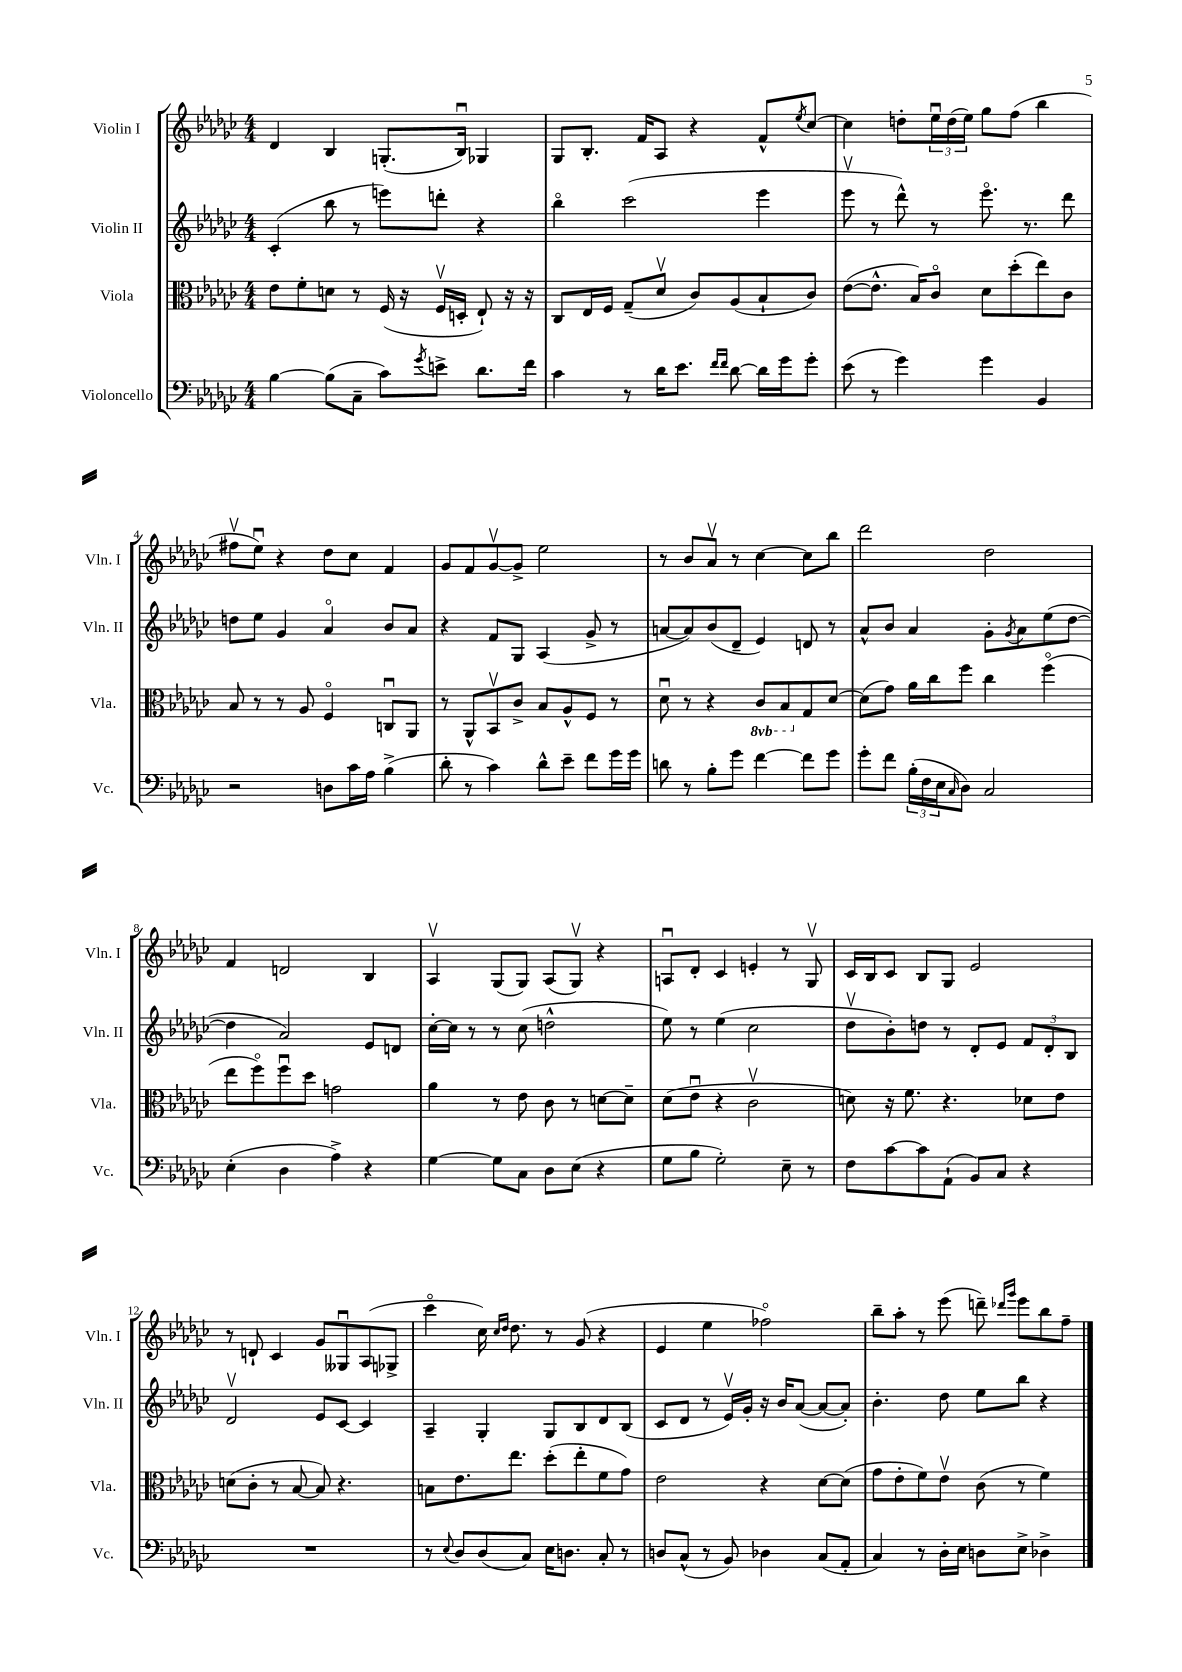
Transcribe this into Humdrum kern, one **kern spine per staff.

**kern	**kern	**kern	**kern
*part4	*part3	*part2	*part1
*staff4	*staff3	*staff2	*staff1
*I"Violoncello	*I"Viola	*I"Violin II	*I"Violin I
*I'Vc.	*I'Vla.	*I'Vln. II	*I'Vln. I
*clefF4	*clefC3	*clefG2	*clefG2
*k[b-e-a-d-g-c-]	*k[b-e-a-d-g-c-]	*k[b-e-a-d-g-c-]	*k[b-e-a-d-g-c-]
*M4/4	*M4/4	*M4/4	*M4/4
=1	=1	=1	=1
[4B-\	8e-\L	(4c-'/	4d-/
.	8f'\	.	.
(8B-\L]	8dn\J	8bb-\	4B-/
8C-~\J	8r	8r	.
8c-\L)	(16F/	8eeen\L)	(8.Gn'/L
.	16r	.	.
8qg-/	.	.	.
8en^\J	16Fv/LL	8dddn'\J	.
.	16Dn'/JJ	.	16B-u/Jk)
8.d-\L	8E-`/)	4r	4G-X/
.	16r	.	.
16f\Jk	16r	.	.
=2	=2	=2	=2
4c-\	8C-/L	4bb-\	8G-/L
.	16E-/L	.	8.B-'/J
.	16F/JJ	.	.
8r	(8G-~/L	(2ccc-\	.
.	.	.	16f/KL
16d-\KL	8d-v/J	.	8A-/J
8.e-\J	.	.	.
.	8c-/L)	.	4r
16qqf/LL	.	.	.
16qqf/JJ	.	.	.
[8d-\	(8A-/	.	.
16d-\LL]	8B-`/	4eee-\	8f^^/L
16g-\J	.	.	.
.	.	.	8qee-/
8g-'\J	8c-/J)	.	[8cc-/J
=3	=3	=3	=3
(8e-\	([8e-\L	8eee-v\	4cc-\]
8r	8.e-^^\J]	8r	.
4g-\)	.	8ddd-^^\)	8ddn'\L
.	16B-/KL)	.	.
.	8c-/J	8r	24ee-u\L
.	.	.	(24dd\
.	.	.	24ee-\JJ)
4g-\	8d-\L	8.eee-\	8gg-\L
.	(8dd-'\	.	(8ff\J
.	.	8.r	.
4BB-/	8ee-\)	.	4bb-\
.	8c-\J	8ddd-\	.
!!LO:LB:g=z
=4	=4	=4	=4
2r	8B-/	8ddn\L	8ff#Xv\L
.	8r	8ee-\J	8ee-u\J)
.	8r	4g-/	4r
.	8A-/	.	.
8Dn\L	4F/	4a-/	8dd-\L
16c-\L	.	.	8cc-\J
16A-\JJ	.	.	.
(4B-^\	8Cnu/L	8b-/L	4f/
.	8AA-/J	8a-/J	.
=5	=5	=5	=5
8d-'\	8r	4r	8g-/L
8r	8AA-^^/L	.	8f/
4c-\)	8BB-v/	8f/L	[8g-v/
.	8c-^/J	8G-/J	8g-^/J]
8d-^^\L	8B-/L	(4A-/	2ee-\
8e-~\J	8A-^^/	.	.
8f\L	8F/J	8g-^/	.
16g-\L	8r	8r	.
16g-\JJ	.	.	.
=6	=6	=6	=6
8dn\	8d-u\	[8an/L	8r
8r	8r	8a/])	8b-/L
8B-'\L	4r	(8b-/	8a-v/J
8g-\J	.	8d-~/J	8r
*	*8ba	*	*
[4f\	8C-/L	4e-/)	[4cc-\
.	8BB-/	.	.
*	*X8ba	*	*
8f\L]	8G-/	8dn/	8cc-\L]
8g-\J	[8d-/J	8r	8bb-\J
=7	=7	=7	=7
8g-'\L	(8d-\L]	8a-^^/L	2ddd-\
8f\J	8g-\J)	8b-/J	.
(24B-'\LL	16a-\LL	4a-/	.
24F\	.	.	.
.	16cc-\J	.	.
24E-\J	.	.	.
16qqC-/	.	.	.
8D-\J)	8ff\J	.	.
2C-/	4cc-\	8g-'\L	2dd-\
.	.	8qg-/	.
.	.	8a-\	.
.	(4ff\	(8ee-\	.
.	.	[8dd-\J	.
!!LO:LB:g=z
=8	=8	=8	=8
(4E-'\	8ee-\L	4dd-\]	4f/
.	8ff\)	.	.
4D-\	8ffu\	2a-/)	2dn/
.	8dd-\J	.	.
4A-^\)	2gn\	.	.
4r	.	8e-/L	4B-/
.	.	8dn/J	.
=9	=9	=9	=9
[4G-\	4a-\	[16cc-'\LL	4A-v/
.	.	16cc-\JJ]	.
.	.	8r	.
8G-\L]	8r	8r	(8G-/L
8C-\J	8e-\	(8cc-\	8G-/J)
8D-\L	8c-\	2ddn^^\	(8A-/L
(8E-\J	8r	.	8G-v/J)
4r	[8dn\L	.	4r
.	8d~\J]	.	.
=10	=10	=10	=10
8G-\L	(8d-\L	8ee-\)	8Anu/L
8B-\J	8e-u\J	8r	8d-'/J
2G-'\)	4r	(4ee-\	4c-/
.	2c-v\	2cc-\	4en'/
8E-~\	.	.	8r
8r	.	.	8G-v/
=11	=11	=11	=11
8F\L	8dn\)	8dd-v\L	16c-/LL
.	.	.	16B-/J
[8c-\	16r	8b-'\)	8c-/J
.	8.f\	.	.
8c-\]	.	8ddn\J	8B-/L
(8AA-`\J	4.r	8r	8G-/J
8BB-/L)	.	8d-'/L	2e-/
8C-/J	.	8e-/J	.
4r	8d-X\L	12f/L	.
.	.	12d-'/	.
.	8e-\J	.	.
.	.	12B-/J	.
!!LO:LB:g=z
=12	=12	=12	=12
1r	(8dn\L	2d-v/	8r
.	8c-'\J	.	8dn`/
.	8r	.	4c-/
.	[8B-/	.	.
.	8B-/])	8e-/L	8g-/L
.	4.r	[8c-/J	8G--Xu/
.	.	4c-/]	(8A-/
.	.	.	8G-X^/J
=13	=13	=13	=13
8r	8Bn\L	4A-~/	4ccc-\
8qqE-/	.	.	.
8D-/L	8.e-\	.	.
(8D-/	.	4G-'/	16cc-\)
.	.	.	16qqcc-/LL
.	.	.	16qqdd-/JJ
.	8.ee-\J	.	8.dd-\
8C-/J)	.	.	.
16E-\KL	(8dd-'\L	8G-/L	8r
8.Dn\J	.	.	.
.	8ee-'\	8B-/	(8g-/
8C-'/	8f\	8d-/	4r
8r	8g-\J)	(8B-/J	.
=14	=14	=14	=14
8Dn/L	2e-\	8c-/L	4e-/
(8C-^^/J	.	8d-/J	.
8r	.	8r	4ee-\
8BB-/)	.	16e-v/LL)	.
.	.	16g-'/JJ	.
4D-X\	4r	16r	2ff-X\)
.	.	16b-/KL	.
.	.	([8a-/J	.
(8C-/L	[8d-\L	8a-/L_	.
8AA-'/J	(8d-\J]	8a-'/J])	.
=15	=15	=15	=15
4C-/)	8g-\L	4.b-'\	8bb-~\L
.	8e-'\	.	8aa-'\J
8r	8f\)	.	8r
16D-'\LL	8e-v\J	8dd-\	(8eee-\
16E-\JJ	.	.	.
8Dn\L	(8c-\	8ee-\L	8dddn~\)
.	.	.	16qqddd-X/LL
.	.	.	16qqggg-/JJ
8E-^\J	8r	8bb-\J	8eee-\L
4D-X^\	4f\)	4r	8bb-\
.	.	.	8ff~\J
==	==	==	==
*-	*-	*-	*-
